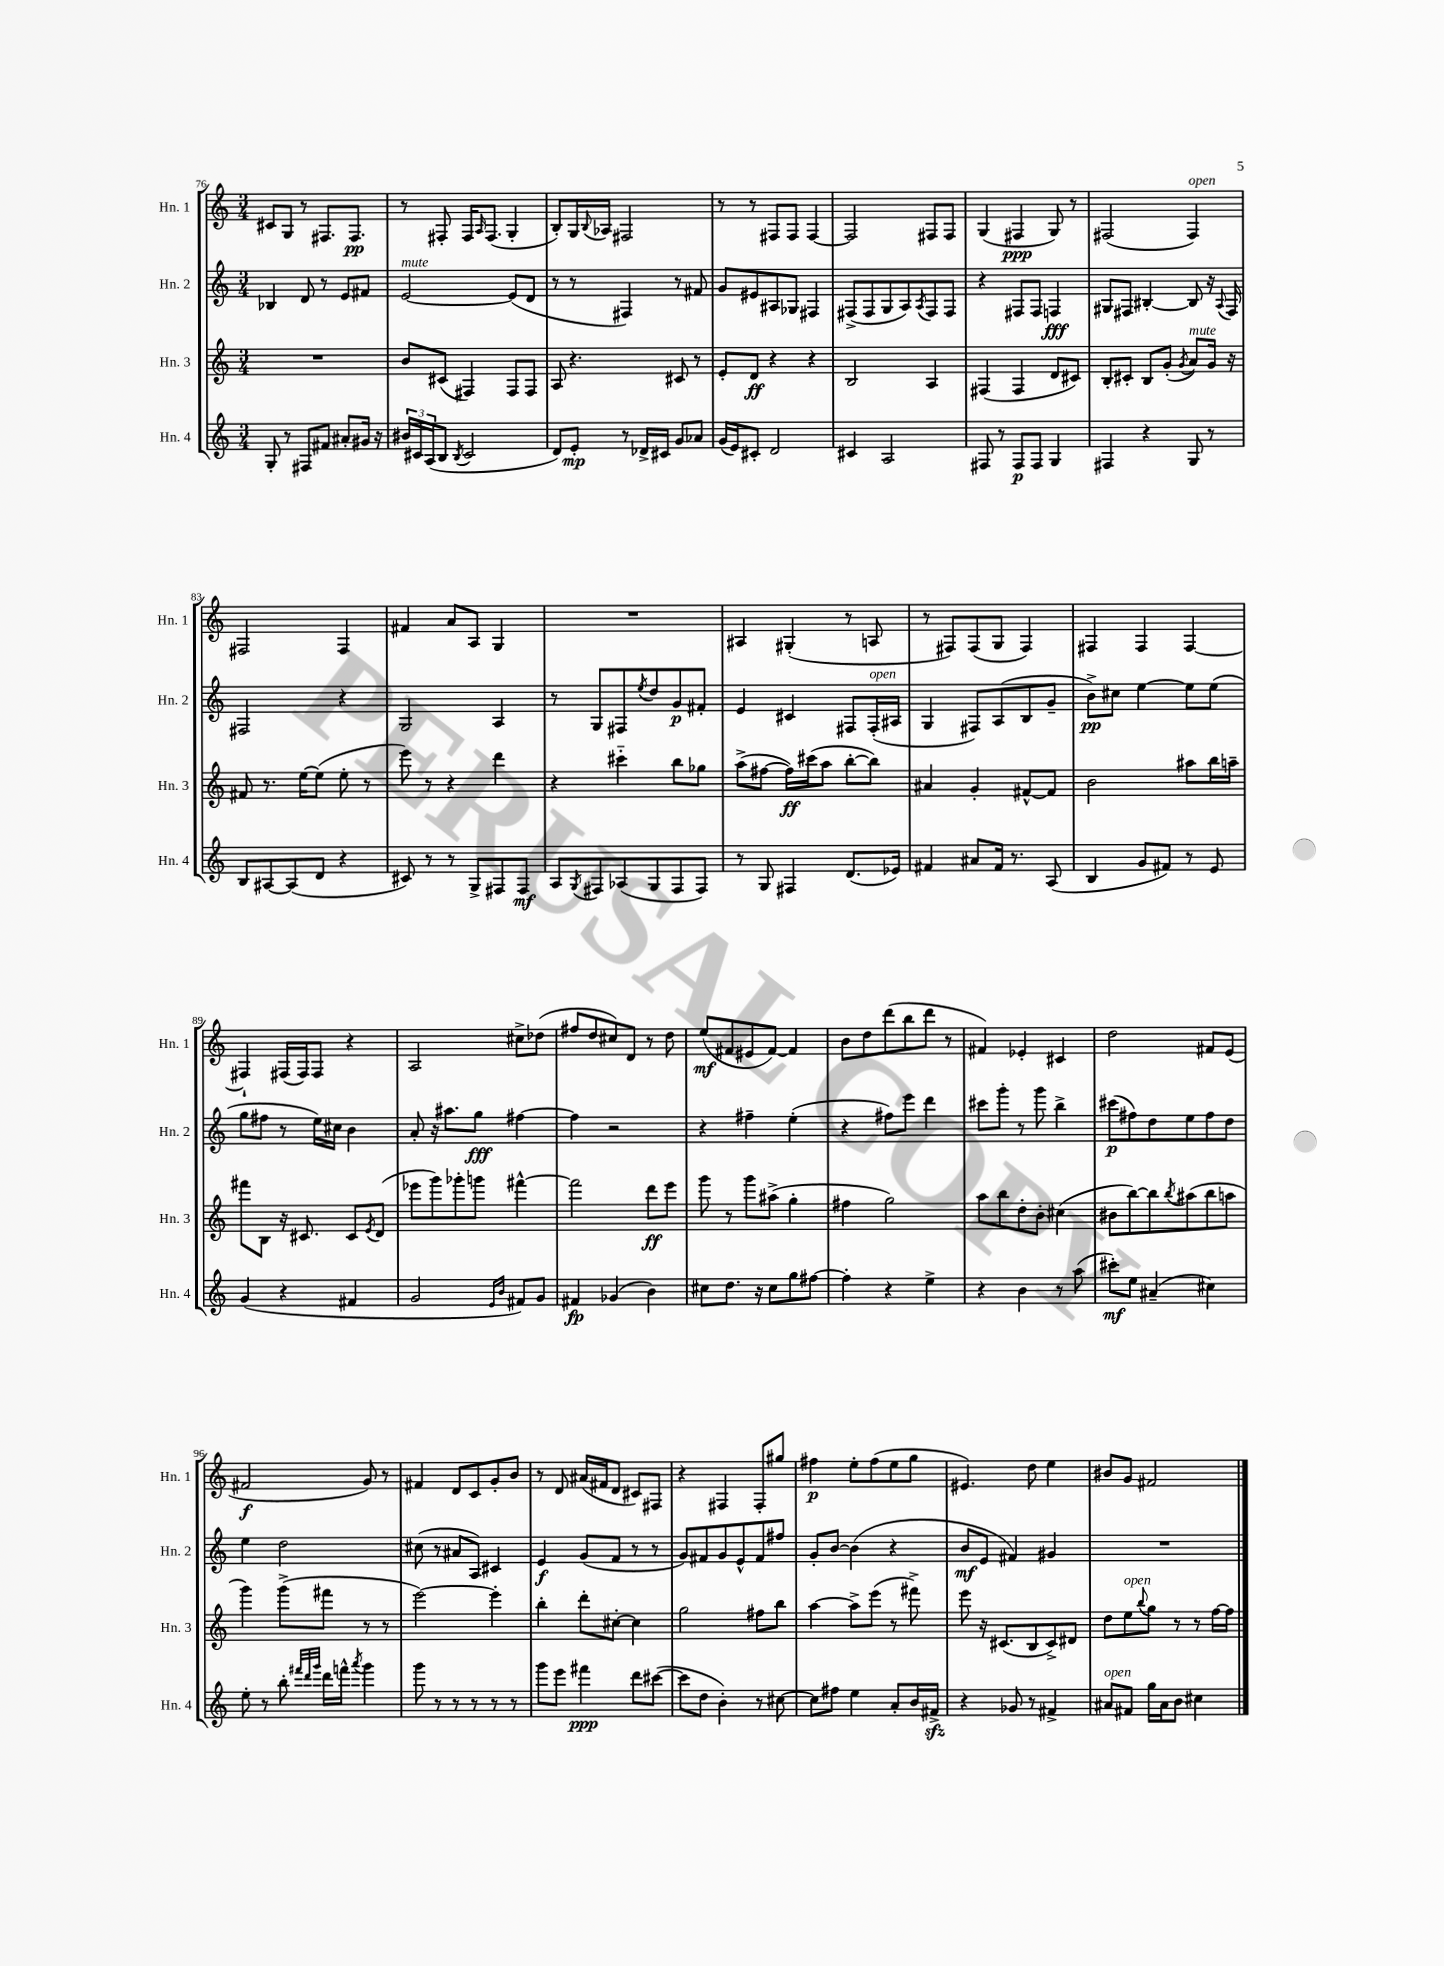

**kern	**dynam	**kern	**dynam	**kern	**dynam	**kern	**dynam
*part4	*part4	*part3	*part3	*part2	*part2	*part1	*part1
*staff4	*staff4	*staff3	*staff3	*staff2	*staff2	*staff1	*staff1
*I"Hn. 4	*	*I"Hn. 3	*	*I"Hn. 2	*	*I"Hn. 1	*
*I'Hn. 4	*	*I'Hn. 3	*	*I'Hn. 2	*	*I'Hn. 1	*
*clefG2	*	*clefG2	*	*clefG2	*	*clefG2	*
*k[]	*	*k[]	*	*k[]	*	*k[]	*
*M3/4	*	*M3/4	*	*M3/4	*	*M3/4	*
=76	=76	=76	=76	=76	=76	=76	=76
8G'/	.	2.r	.	4B-X/	.	8c#X/L	.
8r	.	.	.	.	.	8G/J	.
8F#X/L	.	.	.	8d/	.	8r	.
8f#X/J	.	.	.	8r	.	8.F#X/L	.
8a#X'/L	.	.	.	8e/L	.	.	.
.	.	.	.	.	.	8.F#/J	pp
16g#X/Jk	.	.	.	8f#X/J	.	.	.
16r	.	.	.	.	.	.	.
=77	=77	=77	=77	=77	=77	=77	=77
!	!	!	!	!LO:TX:a:i:t=mute	!	!	!
24b#X/LL	.	8b/L	.	[2e/	.	8r	.
24c#X/	.	.	.	.	.	.	.
(24A/J	.	.	.	.	.	.	.
8B/J	.	(8c#X/J	.	.	.	8F#X'/	.
8qB/	.	.	.	.	.	.	.
2c#/	.	4F#X/)	.	.	.	16F#/KL	.
.	.	.	.	.	.	16qqA/	.
.	.	.	.	.	.	(8.F#/J	.
.	.	8F#/L	.	(8e/L]	.	4G'/	.
.	.	8F#/J	.	8d/J	.	.	.
=78	=78	=78	=78	=78	=78	=78	=78
8d/L)	.	8A/	.	8r	.	8B'/L)	.
8e'/J	mp	4.r	.	8r	.	16G/L	.
.	.	.	.	.	.	8qqB/	.
.	.	.	.	.	.	16A-X/JJ	.
8r	.	.	.	4F#X/)	.	2F#X/	.
16d-X^/LL	.	.	.	.	.	.	.
16c#X/JJ	.	.	.	.	.	.	.
8g/L	.	8c#X/	.	8r	.	.	.
8a-X/J	.	8r	.	8f#X/	.	.	.
=79	=79	=79	=79	=79	=79	=79	=79
(16g/LL	.	8e'/L	.	8g/L	.	8r	.
16e/J)	.	.	.	.	.	.	.
8c#X'/J	.	8d/J	ff	8e#X/	.	8r	.
2d/	.	4r	.	8A#X/	.	8F#X/L	.
.	.	.	.	8G-X/J	.	8F#/J	.
.	.	4r	.	4F#X/	.	[4F#/	.
=80	=80	=80	=80	=80	=80	=80	=80
4c#X/	.	2B/	.	(8F#X^/L	.	2F#/]	.
.	.	.	.	8F#/	.	.	.
2A/	.	.	.	8G/	.	.	.
.	.	.	.	8A/)	.	.	.
.	.	.	.	8qA/	.	.	.
.	.	4A/	.	8F#/	.	8F#X/L	.
.	.	.	.	8F#/J	.	8F#/J	.
=81	=81	=81	=81	=81	=81	=81	=81
8F#X/	.	(4F#X/	.	4r	.	(4G/	.
8r	.	.	.	.	.	.	.
8F#/L	p	4F#/	.	8F#X/L	.	4F#X/	ppp
8F#/J	.	.	.	8F#/J	.	.	.
4G/	.	8d/L	.	4Fn/	fff	8G/)	.
.	.	8c#X/J)	.	.	.	8r	.
=82	=82	=82	=82	=82	=82	=82	=82
4F#X/	.	8B'/L	.	8G#X/L	.	(2F#X/	.
.	.	8c#X'/J	.	8F#X/J	.	.	.
4r	.	8B/L	.	[4B#X'/	.	.	.
.	.	(8g'/J	.	.	.	.	.
.	.	8qg/	.	.	.	.	.
!	!	!	!	!	!	!LO:TX:a:i:t=open	!
!	!	!LO:TX:a:i:t=mute	!	!	!	!	!
8G/	.	8a/L)	.	8B#/]	.	4F#/)	.
8r	.	16g/Jk	.	16r	.	.	.
.	.	.	.	8qqA/	.	.	.
.	.	16r	.	16F#/	.	.	.
!!LO:LB:g=z
=83	=83	=83	=83	=83	=83	=83	=83
8B/L	.	8f#X/	.	2F#X/	.	2F#X/	.
[8A#X/	.	8.r	.	.	.	.	.
(8A#/]	.	.	.	.	.	.	.
.	.	[16ee\KL	.	.	.	.	.
8d/J	.	(8ee\J]	.	.	.	.	.
4r	.	8ee'\	.	4r	.	4F#/	.
.	.	8r	.	.	.	.	.
=84	=84	=84	=84	=84	=84	=84	=84
8c#X/)	.	8eee\)	.	2G/	.	4f#X/	.
8r	.	8r	.	.	.	.	.
8r	.	4r	.	.	.	8a/L	.
8G^/L	.	.	.	.	.	8A/J	.
8F#X/	.	4ddd\	.	4A/	.	4G/	.
8F#/J	mf	.	.	.	.	.	.
=85	=85	=85	=85	=85	=85	=85	=85
8A/L	.	4r	.	8r	.	2.r	.
8qG/	.	.	.	.	.	.	.
8F#X/	.	.	.	8G/L	.	.	.
(8A-X/	.	4ccc#X\	.	8F#X/	.	.	.
.	.	.	.	8qee/	.	.	.
8G/	.	.	.	8dd/	.	.	.
8F#/	.	8bb\L	.	8g/	p	.	.
8F#/J)	.	8gg-X\J	.	8f#X'/J	.	.	.
=86	=86	=86	=86	=86	=86	=86	=86
8r	.	(8aa^\L	.	4e/	.	4A#X/	.
8G/	.	[8ff#X\J	.	.	.	.	.
4F#X/	.	16ff#\LL])	ff	4c#X/	.	(4G#X'/	.
.	.	(16ccc#X\J	.	.	.	.	.
.	.	8aa\J	.	.	.	.	.
(8.d/L	.	[8bb'\L	.	8F#X/L	.	8r	.
!	!	!	!	!LO:TX:a:i:t=open	!	!	!
.	.	8bb\J])	.	(16F#'/L	.	8An/	.
16e-X/Jk)	.	.	.	16A#X/JJ	.	.	.
=87	=87	=87	=87	=87	=87	=87	=87
4f#X/	.	4a#X/	.	4G/	.	8r	.
.	.	.	.	.	.	8F#X/L)	.
8a#X/L	.	4g'/	.	8F#X/L)	.	(8F#/	.
16f#/Jk	.	.	.	(8A/	.	8G/J	.
8.r	.	.	.	.	.	.	.
.	.	[8f#X^^/L	.	8B/	.	4F#/)	.
(8A/	.	8f#/J]	.	8g~/J	.	.	.
=88	=88	=88	=88	=88	=88	=88	=88
4B/	.	2b\	.	8b^\L)	pp	4F#X/	.
.	.	.	.	8cc#X\J	.	.	.
8g/L	.	.	.	[4ee\	.	4F#/	.
8f#X/J)	.	.	.	.	.	.	.
8r	.	8aa#X\L	.	8ee\L]	.	[4F#/	.
8e/	.	16bb\L	.	(8ee\J	.	.	.
.	.	16aan~\JJ	.	.	.	.	.
!!LO:LB:g=z
=89	=89	=89	=89	=89	=89	=89	=89
(4g/	.	8fff#X\L	.	8gg\L	.	4F#X`/]	.
.	.	8B\J	.	8ff#X\J	.	.	.
4r	.	16r	.	8r	.	(16F#X/LL	.
.	.	8.c#X/	.	.	.	16F#/J)	.
.	.	.	.	16ee\LL)	.	8F#/J	.
.	.	.	.	16cc#X\JJ	.	.	.
4f#X/	.	8c#/L	.	4b\	.	4r	.
.	.	8qe/	.	.	.	.	.
.	.	(8d/J	.	.	.	.	.
=90	=90	=90	=90	=90	=90	=90	=90
2g/	.	8eee-X\L	.	8a'/	.	2A/	.
.	.	8ggg\)	.	16r	.	.	.
.	.	.	.	8.aa#X\L	.	.	.
.	.	8ggg-X'\	.	.	.	.	.
.	.	8gggn\J	.	8gg\J	fff	.	.
16qqe/LL	.	.	.	.	.	.	.
16qqb/JJ	.	.	.	.	.	.	.
8f#X/L)	.	[4fff#X^^\	.	[4ff#X\	.	8cc#X^\L	.
8g/J	.	.	.	.	.	(8dd-X\J	.
=91	=91	=91	=91	=91	=91	=91	=91
4f#X/	fp	2fff#\]	.	4ff#\]	.	8ff#X/L	.
.	.	.	.	.	.	8dd/	.
(4g-X/	.	.	.	2r	.	8cc#X/)	.
.	.	.	.	.	.	8d/J	.
4b\)	.	8ddd\L	ff	.	.	8r	.
.	.	8eee\J	.	.	.	8dd\	.
=92	=92	=92	=92	=92	=92	=92	=92
8cc#X\L	.	8ggg\	.	4r	.	(8ee/L	mf
8.dd\J	.	8r	.	.	.	8f#X/	.
.	.	8ggg\L	.	4ff#X~\	.	8e#X/	.
16r	.	.	.	.	.	.	.
8cc#\L	.	(8aa#X^\J	.	.	.	[8f#/J)	.
8gg\	.	4gg'\	.	(4ee'\	.	4f#/]	.
[8ff#X\J	.	.	.	.	.	.	.
=93	=93	=93	=93	=93	=93	=93	=93
4ff#'\]	.	4ff#X\	.	4r	.	8b\L	.
.	.	.	.	.	.	8dd\	.
4r	.	2gg\)	.	8ff#X\L)	.	(8ddd\	.
.	.	.	.	8eee\J	.	8bb\	.
4ee^\	.	.	.	4ddd\	.	8ddd\J	.
.	.	.	.	.	.	8r	.
=94	=94	=94	=94	=94	=94	=94	=94
4r	.	8aa\L	.	8ccc#X\L	.	4f#X/)	.
.	.	8bb\	.	8ggg'\J	.	.	.
4b\	.	8dd'\	.	8r	.	4e-X'/	.
.	.	8b'\J	.	8ggg\	.	.	.
8r	.	(4cc#X\	.	4bb^\	.	4c#X/	.
(8aa\	.	.	.	.	.	.	.
=95	=95	=95	=95	=95	=95	=95	=95
8ccc#X'\L)	mf	8b#X\L	.	(8ccc#X\L	p	2dd\	.
8ee\J	.	[8bb\)	.	8ff#X\)	.	.	.
(4a#X~/	.	8bb\]	.	8dd\	.	.	.
.	.	8qbb/	.	.	.	.	.
.	.	(8aa#X\	.	8ee\	.	.	.
4cc#X\)	.	8bb\	.	8ff#\	.	8f#X/L	.
.	.	8aan\J	.	8dd\J	.	(8e/J	.
!!LO:LB:g=z
=96	=96	=96	=96	=96	=96	=96	=96
8ee'\	.	4ggg\)	.	4ee\	.	2f#X/	f
8r	.	.	.	.	.	.	.
8bb'\	.	(8ggg^\L	.	2dd\	.	.	.
32qqfff#X/LLL	.	.	.	.	.	.	.
32qqddd/	.	.	.	.	.	.	.
32qqggg/JJJ	.	.	.	.	.	.	.
16ddd\LL	.	8fff#X\J	.	.	.	.	.
16fffn^^\JJ	.	.	.	.	.	.	.
8qaaa/	.	.	.	.	.	.	.
4ggg\	.	8r	.	.	.	8g/)	.
.	.	8r	.	.	.	8r	.
=97	=97	=97	=97	=97	=97	=97	=97
8ggg\	.	[2eee\)	.	(8cc#X\	.	4f#X/	.
8r	.	.	.	8r	.	.	.
8r	.	.	.	8a#X/L	.	8d/L	.
8r	.	.	.	8A/J)	.	8c/	.
8r	.	4eee'\]	.	4c#X/	.	8g'/	.
8r	.	.	.	.	.	8b/J	.
=98	=98	=98	=98	=98	=98	=98	=98
8ggg\L	.	4bb'\	.	4e/	f	8r	.
8eee\J	.	.	.	.	.	8d/	.
4fff#X\	ppp	8ddd'\L	.	(8g/L	.	(16a#X/LL	.
.	.	.	.	.	.	16f#X/J	.
.	.	[8cc#X'\J	.	8f/J	.	8d/J	.
8ddd\L	.	4cc#\]	.	8r	.	8c#X/L)	.
([8ccc#X\J	.	.	.	8r	.	8F#X/J	.
=99	=99	=99	=99	=99	=99	=99	=99
8ccc#\L]	.	2gg\	.	8g/L)	.	4r	.
8dd\J	.	.	.	8f#X/	.	.	.
4b'\)	.	.	.	8g/	.	4F#X/	.
.	.	.	.	8e^^/	.	.	.
8r	.	8ff#X\L	.	8f#/	.	8F#'/L	.
[8cc#X\	.	8bb\J	.	8ff#X/J	.	8gg#X/J	.
=100	=100	=100	=100	=100	=100	=100	=100
8cc#\L]	.	[4aa\	.	8g'/L	.	4ff#X\	p
8ff#X\J	.	.	.	[8b/J	.	.	.
4ee\	.	8aa^\L]	.	(4b\]	.	8ee'\L	.
.	.	(8eee\J	.	.	.	(8ff#\	.
8a'/L	.	8r	.	4r	.	8ee\	.
16b/L	.	8fff#X^\)	.	.	.	8gg\J	.
16f#Xzz^/JJ	.	.	.	.	.	.	.
=101	=101	=101	=101	=101	=101	=101	=101
4r	.	8eee\	.	8b/L	mf	4.e#X/)	.
.	.	16r	.	8e/J	.	.	.
.	.	(8.c#X/L	.	.	.	.	.
8g-X/	.	.	.	4f#X/)	.	.	.
8r	.	8B/	.	.	.	8dd\	.
4f#X^/	.	8c#^/)	.	4g#X/	.	4ee\	.
.	.	8d#X/J	.	.	.	.	.
=102	=102	=102	=102	=102	=102	=102	=102
!LO:TX:a:i:t=open	!	!	!	!	!	!	!
8a#X/L	.	8dd\L	.	2.r	.	8b#X/L	.
!	!	!LO:TX:a:i:t=open	!	!	!	!	!
8f#X/J	.	8ee\	.	.	.	8g/J	.
.	.	8qqbb/	.	.	.	.	.
16gg\LL	.	8gg\J	.	.	.	2f#X/	.
16a#\J	.	.	.	.	.	.	.
8b\J	.	8r	.	.	.	.	.
4cc#X\	.	8r	.	.	.	.	.
.	.	[16ff\LL	.	.	.	.	.
.	.	16ff\JJ]	.	.	.	.	.
==	==	==	==	==	==	==	==
*-	*-	*-	*-	*-	*-	*-	*-
